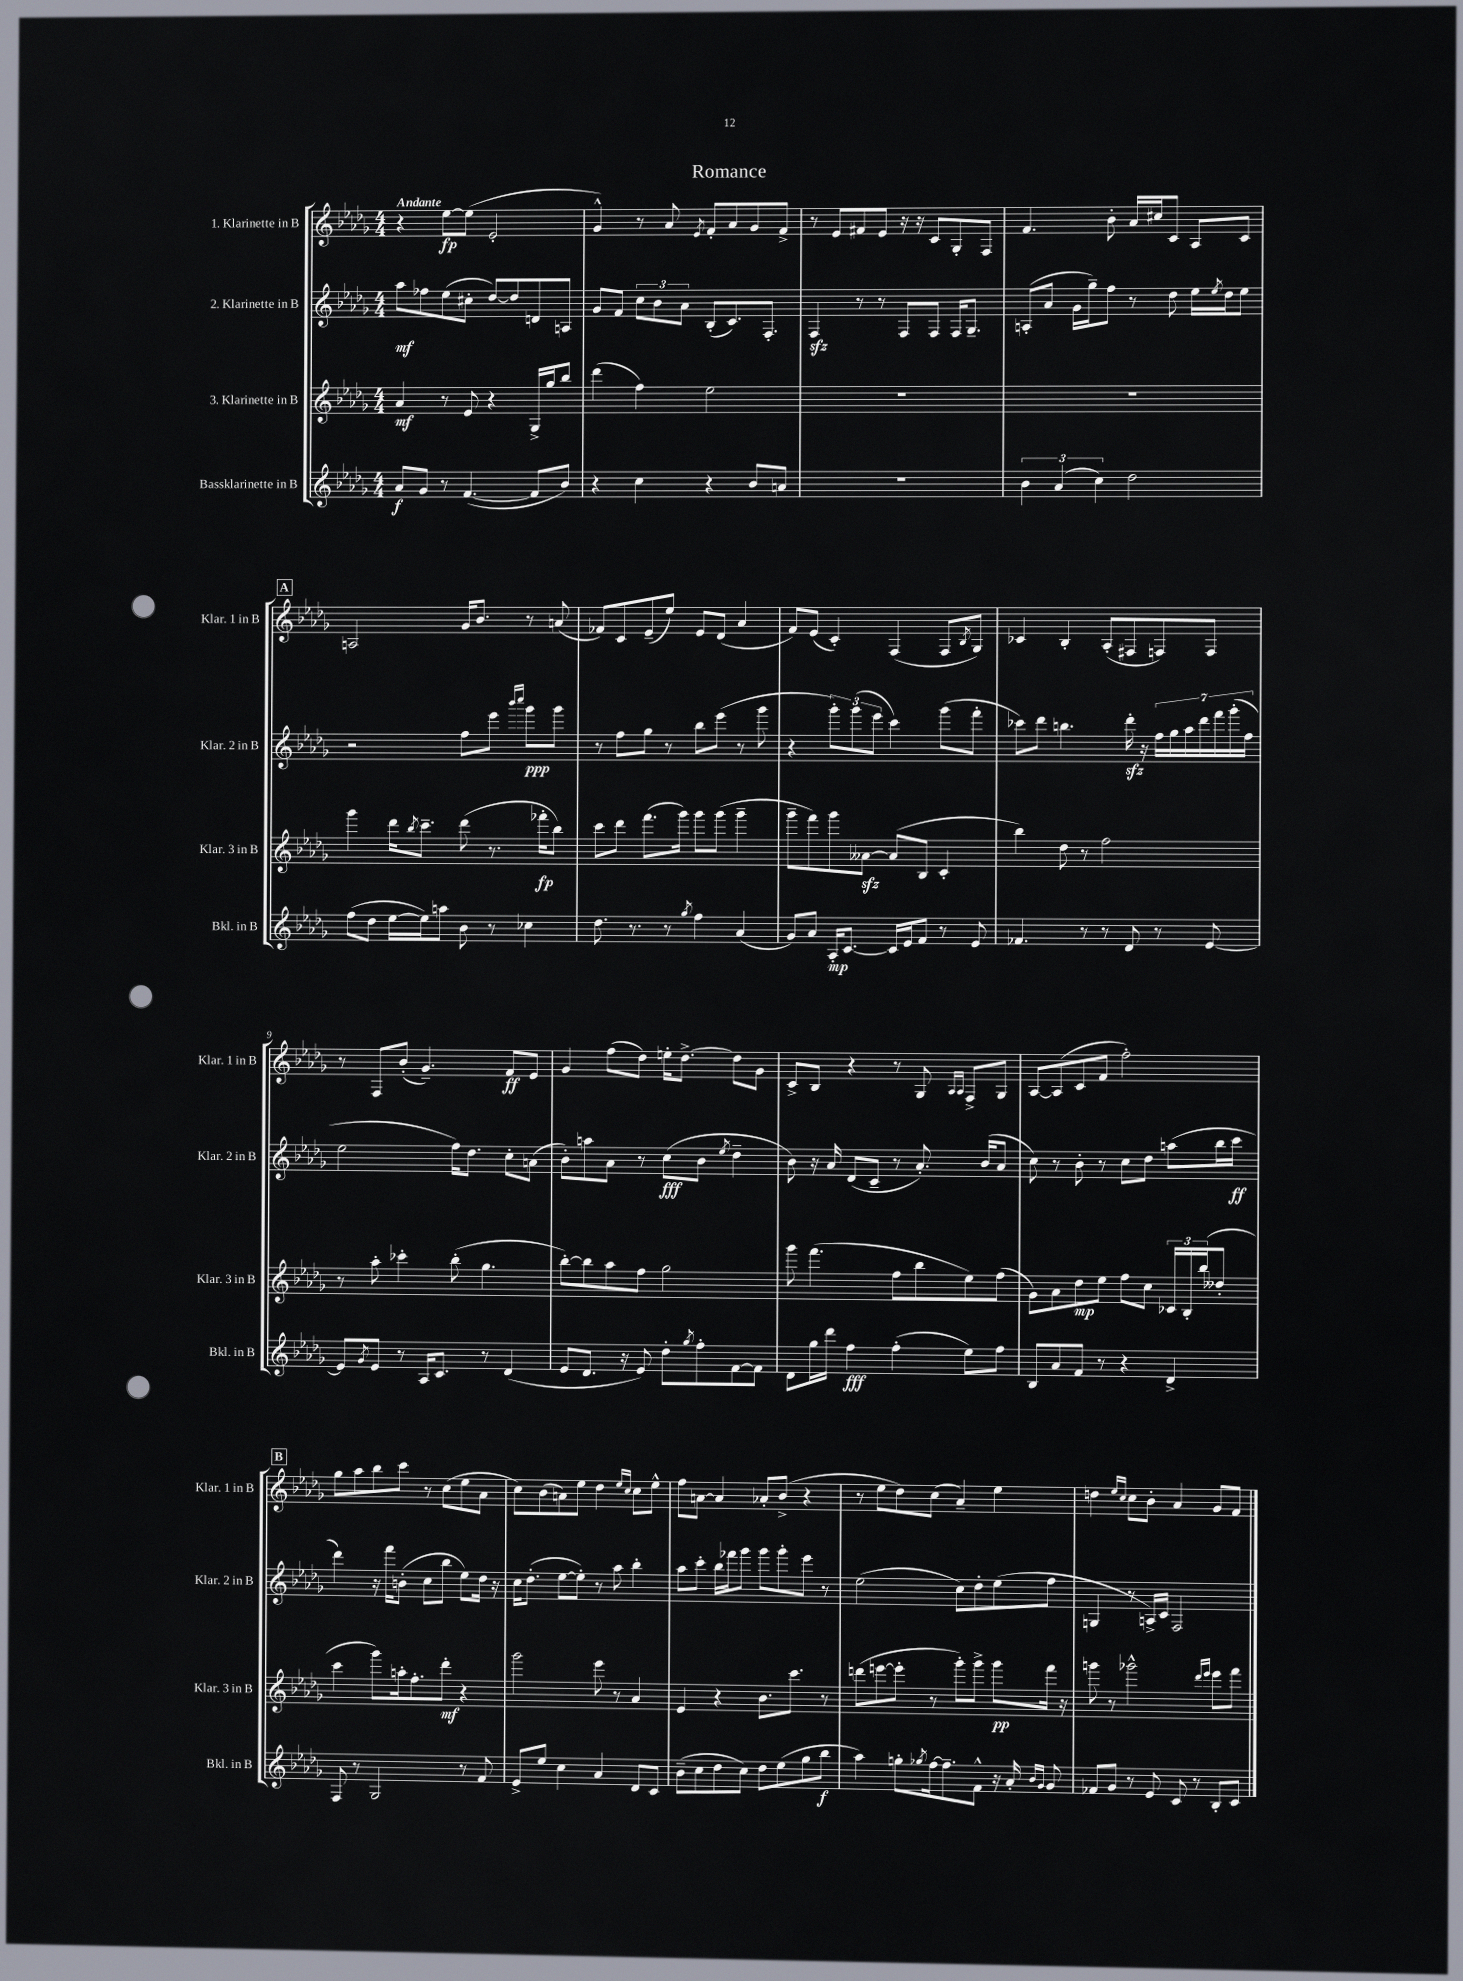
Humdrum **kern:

**kern	**kern	**kern	**kern
*staff4	*staff3	*staff2	*staff1
*clefG2	*clefG2	*clefG2	*clefG2
*k[b-e-a-d-g-]	*k[b-e-a-d-g-]	*k[b-e-a-d-g-]	*k[b-e-a-d-g-]
*M4/4	*M4/4	*M4/4	*M4/4
8a-	4a-	8aa-	4r
8g-	.	8ff-	.
8r	8r	(8ee-	[8ee-
([4.f	8e-	8cc#'	(8ee-]
.	4r	[8dd-)	2e-'
.	.	8dd-]	.
8f]	16G-^	8d	.
.	16gg-	.	.
8b-)	8bb-	8A	.
=	=	=	=
4r	(4ddd-	8g-	4g-^^)
.	.	8f	.
4cc	4ff)	12cc	8r
.	.	12b-	.
.	.	.	8a-
.	.	12a-	.
.	.	.	8qe-
4r	2ee-	(8B-'	8f'
.	.	8.c)	8a-
8b-	.	.	8g-
.	.	8.F'	.
8a	.	.	8f^
=	=	=	=
1r	1r	4F	8r
.	.	.	8e-
.	.	8r	8f#
.	.	8r	8e-
.	.	8F	16r
.	.	.	16r
.	.	8F	8c
.	.	16F	8G-'
.	.	8.G-~	.
.	.	.	8F
=	=	=	=
6b-	1r	(8A'	4.f
.	.	8a-	.
(6a-	.	.	.
.	.	16g-	.
.	.	16gg-~)	.
6cc)	.	.	.
.	.	8ff	8b-'
2dd-	.	8r	16a-
.	.	.	16cc#
.	.	8dd-	8c
.	.	16ee-	8A-
.	.	8qee-	.
.	.	16dd-	.
.	.	8ee-	8c
=	=	=	=
(8ff	4ggg-	2r	2A
8dd-	.	.	.
[16ee-	16ddd-	.	.
.	8qbb-	.	.
16ee-])	8.ccc~	.	.
8aa	.	.	.
8b-	(8ddd-	8ff	16g-
.	.	.	8.b-
8r	8.r	8eee-	.
.	.	16qqbbb-	.
.	.	16qqcccc	.
4cc-	.	8ggg-	8r
.	16fff-'	.	.
.	8bb-)	8ggg-	(8a
=	=	=	=
8.dd-	8ccc	8r	8f-)
.	8ddd-	8ff	8c
8.r	.	.	.
.	(8.fff	8gg-	(8e-~
8r	.	8r	8ee-)
.	16ggg-)	.	.
8qgg-	.	.	.
4ff	8ggg-	8bb-	8e-
.	(8ggg-	(8eee-	(8d-
(4a-	4ggg-~	8r	4a-
.	.	8ggg-	.
=	=	=	=
8g-)	8ggg-~	4r	8f)
8a-	8fff)	.	(8e-
16A-'	8ggg-	12ggg-')	4c')
[8.c	.	.	.
.	.	(12ggg-	.
.	[8a--	.	.
.	.	12eee-	.
16c]	(8a--]	4ccc)	(4F
16e-	.	.	.
8f	8B-	.	.
8r	4c'	(8ggg-	8F
.	.	.	8qB-
8e-	.	8fff'	8G-)
=	=	=	=
4.f-	4bb-)	8ccc-)	4c-
.	.	8ddd-	.
.	8dd-	4.bb	4B-'
8r	8r	.	.
8r	2ff	.	(8A-'
8d-	.	16ddd-'	8F#
.	.	16r	.
8r	.	28ff	8F)
.	.	28gg-	.
.	.	28aa-	.
.	.	28ddd-	.
[8e-	.	.	8F
.	.	28fff	.
.	.	(28ggg-'	.
.	.	28ff	.
=	=	=	=
8e-]	8r	2ee-	8r
8qg-	.	.	.
8e-	8aa-'	.	8F
8r	4ccc-'	.	(8b-'
16A-	.	.	4.g-~)
8.c	.	.	.
.	(8bb-'	16ff)	.
.	.	8.dd-	.
8r	4.gg-	.	.
(4d-	.	8cc'	8f
.	.	(8a	8e-
=	=	=	=
8e-	[8bb-')	8b-')	4g-
8.d-	8bb-]	8aa	.
.	8aa-	8a-	(8ff
16r	.	.	.
8e-)	8ff	8r	8dd-)
8dd-'	2gg-	(8cc	16ee'
.	.	.	[8.dd-^
8qgg-	.	.	.
8ff'	.	8b-	.
.	.	8qee-	.
[8f	.	4dd-~	8dd-]
8f]	.	.	8g-
=	=	=	=
8d-	8ggg-	8b-)	8c^
16gg-	(4.fff	16r	8B-
16ddd-	.	16a-	.
4ff	.	(8d-	4r
.	.	8c~	.
(4ff'	8ff	8r	8r
.	8bb-	8.a-')	8G-
.	.	.	16qqA-
.	.	.	16qqA-
8ee-)	8ee-)	.	8F^
.	.	(16b-	.
8ff	(8ff	8a-	8G-
=	=	=	=
8B-	8g-)	8cc)	[8A-
8a-	8a-	8r	(8A-]
8f	8dd-	8b-'	8c
8r	8ee-	8r	8f
4r	8ff	8cc	2ff')
.	8cc	8dd-	.
4d-^	24c-	(8aa	.
.	24B-'	.	.
.	(24bb-	.	.
.	8dd--'	16bb-	.
.	.	16ccc	.
=	=	=	=
8F	4ccc	4ddd-)	8gg-
8r	.	.	8aa-
2G-	8ggg-)	16r	8bb-
.	.	16fff	.
.	16aa'	(8b'	8ccc
.	8.ff'	.	.
.	.	8cc	8r
.	8ddd-'	8bb-	(8cc
8r	4r	8ee-)	8ee-
8f	.	16dd-	8a-
.	.	16r	.
=	=	=	=
8e-^	2ggg-	16cc	8cc)
.	.	(8.dd-'	.
8ee-	.	.	(8b-
4cc	.	[8ee-	8a)
.	.	8ee-'])	8ee-
4a-	8eee-	8r	4dd-
.	8r	8aa-	.
.	.	.	16qqee-
.	.	.	16qqcc
8d-	4a-	4bb-'	8cc
8c	.	.	8ee-^^
=	=	=	=
(8b-~	4e-	8aa-	8ff
8cc	.	8ccc'	[8a
8dd-	4r	16bb-	4a]
.	.	16fff-	.
8cc)	.	8ggg-	.
8dd-	8.b-	8ggg-	8a-'
(8ee-	.	8ggg-'	(8b-^
.	8.ccc	.	.
8gg-	.	8eee-	4r
8bb-	8r	8r	.
=	=	=	=
4aa-)	(8ddd	(2ee-	8r
.	[8eee	.	8ee-
8gg'	8eee']	.	8dd-)
8qgg-	.	.	.
[16ff	8r	.	(8cc
8.ff~]	.	.	.
.	8ggg-')	8cc)	4a-~)
8f^^	8ggg-^	8dd-'	.
16r	8ggg-	(8ee-	4ee-
16a-'	.	.	.
16qqb-	.	.	.
16qqg-	.	.	.
8g-	16fff	8ff	.
.	16r	.	.
=	=	=	=
8f-	8ggg	4G	4dd
8g-	8r	.	.
.	.	.	16qqee-
.	.	.	16qqcc
8r	2ggg-^^	8r	8cc
8e-	.	16A^)	8b-'
.	.	16c	.
8c	.	2F	4a-
8r	.	.	.
.	16qqddd-	.	.
.	16qqeee-	.	.
8B-'	8eee-	.	8g-
8c	8fff	.	8f
==	==	==	==
*-	*-	*-	*-
